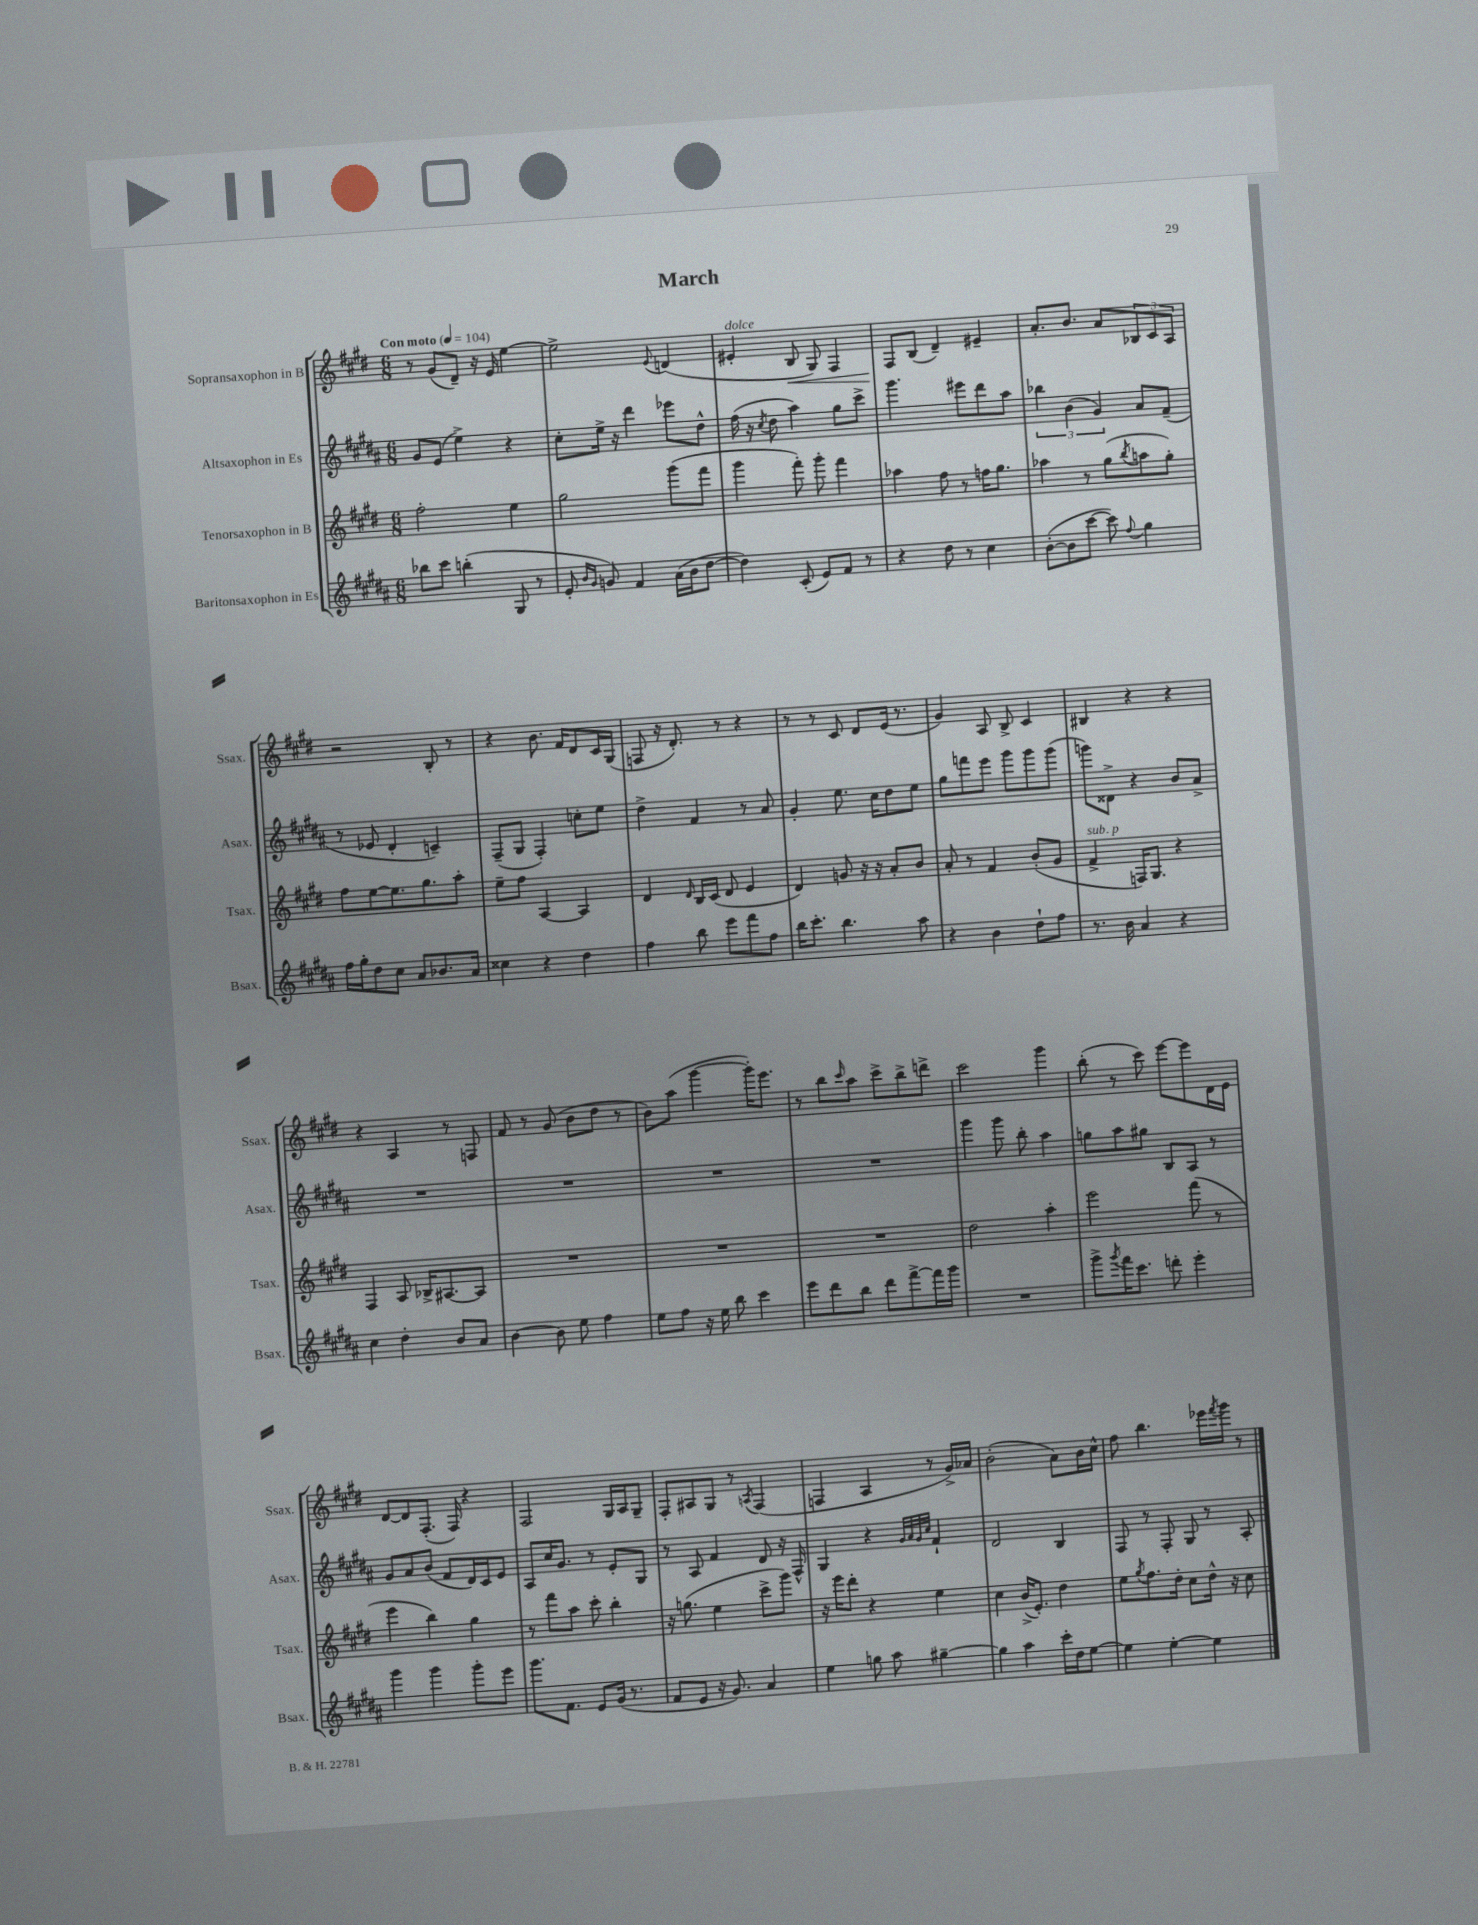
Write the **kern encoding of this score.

**kern	**kern	**kern	**kern	**dynam
*part4	*part3	*part2	*part1	*part1
*staff4	*staff3	*staff2	*staff1	*staff1
*I"Baritonsaxophon in Es	*I"Tenorsaxophon in B	*I"Altsaxophon in Es	*I"Sopransaxophon in B	*
*I'Bsax.	*I'Tsax.	*I'Asax.	*I'Ssax.	*
*clefG2	*clefG2	*clefG2	*clefG2	*
*k[f#c#g#d#a#]	*k[f#c#g#d#]	*k[f#c#g#d#a#]	*k[f#c#g#d#]	*
*M6/8	*M6/8	*M6/8	*M6/8	*
*MM104	*MM104	*MM104	*MM104	*
=1	=1	=1	=1	=1
!	!	!	!LO:TX:a:B:t=Con moto	!
8bb-X\L	2ff#'\	8g#/L	8r	.
8ccc#\J	.	(8e/J	(8g#/L	.
(4bbn'\	.	4ee^\)	8d#~/J)	.
.	.	.	16r	.
.	.	.	16e/	.
8G#/	4ee\	4r	[4ee\	.
8r	.	.	.	.
=2	=2	=2	=2	=2
8e'/	2gg#\	8cc#'\L	2ee^\]	.
16qqb/LL	.	.	.	.
16qqg#/JJ	.	.	.	.
8gn/)	.	16ee^\Jk	.	.
.	.	16r	.	.
4f#/	.	4ddd#\	.	.
.	.	.	8qqe/	.
(16a#\LL	(8ggg#\L	8eee-X\L	(4dn/	.
16b\J	.	.	.	.
[8dd#\J	8fff#\J	8dd#^^\J	.	.
=3	=3	=3	=3	=3
!	!	!	!LO:TX:a:i:t=dolce	!
4dd#\])	4ggg#\	(16ff#\	4e#X'/	.
.	.	16r	.	.
.	.	8qcc#/	.	.
.	.	8dd#\	.	.
!	!	!	!	!LO:HP:b
(8c#'/	8fff#'\)	4aa#\)	8B/	<
8e/L)	8ggg#'\	.	8G#/)	.
8f#/J	4fff#\	8gg#\L	4F#/	.
8r	.	8ccc#^\J	.	.
=4	=4	=4	=4	=4
4r	4aa-X\	4.ggg#\	8F#/L	.
.	.	.	(8B/J	[
8dd#\	8ff#\	.	4d#~/)	.
8r	8r	8eee#X\L	.	.
4cc#\	16ffn\KL	8ddd#\	4e#X~/	.
.	8.gg#\J	.	.	.
.	.	8aa#\J	.	.
=5	=5	=5	=5	=5
([8b'\L	4aa-X\	6bb-X\	8.a'/L	.
8b\]	.	.	.	.
.	.	(6b\	.	.
.	.	.	8.b/J	.
[8ccc#\J	8r	.	.	.
.	.	6g#/)	.	.
8ccc#\])	(8gg#\L	.	8a/L	.
8qqff#/	8qbb/	.	.	.
4gg#\	8aan\	8a#/L	12B-X/	.
.	.	.	12c#/	.
.	8gg#'\J)	(8f#~/J	.	.
.	.	.	12A/J	.
!!LO:LB:g=z
=6	=6	=6	=6	=6
16ff#\LL	8ff#\L	8r	2r	.
16gg#'\J	.	.	.	.
8dd#\	[8ee\	8e-X/	.	.
8cc#\J	8.ee\]	4d#'/	.	.
8a#/L	.	.	.	.
.	8.gg#\	.	.	.
8.b-X/	.	4cn~/)	8B'/	.
.	8aa'\J	.	8r	.
16a#/Jk	.	.	.	.
=7	=7	=7	=7	=7
4cc##X\	8ee~\L	(8F#~/L	4r	.
.	8ff#\J	8G#/J	.	.
4r	[4A/	4F#'/)	8.b\	.
.	.	.	16f#/KL	.
4dd#\	4A/]	8ccn'\L	8d#/	.
.	.	8ee\J	16c#/L	.
.	.	.	(16G#/JJ	.
=8	=8	=8	=8	=8
4ff#\	4d#/	4dd#^\	8Fn/	.
.	.	.	16r	.
.	.	.	8.d#'/)	.
.	16qqd#/	.	.	.
8bb\	16B/LL	4f#/	.	.
.	(16c#/JJ	.	.	.
8eee\L	8d#/	.	8r	.
8fff#\	4e/	8r	4r	.
8ff#\J	.	8a#/	.	.
=9	=9	=9	=9	=9
16bb\KL	4d#/)	4g#'/	8r	.
8.ccc#'\J	.	.	.	.
.	.	.	8r	.
4.bb\	8gn/	8.ee\	8c#/	.
.	16r	.	8d#/L	.
.	16r	16cc#\KL	.	.
.	8a'/L	8dd#\	(16e/Jk	.
.	.	.	8.r	.
8aa#\	8b/J	8ee\J	.	.
=10	=10	=10	=10	=10
4r	8a'/	8gg#\L	4g#/)	.
.	8r	8fffn\	.	.
4b\	4f#/	8eee\J	8A/	.
.	.	8ggg#\L	8B^/	.
8dd#`\L	(8b'/L	8ggg#\	4c#/	.
8ff#\J	8g#/J	(8ggg#\J	.	.
=11	=11	=11	=11	=11
!	!LO:TX:a:i:t=sub. p	!	!	!
8.r	4f#^/	8gggn\L)	4B#X/	.
.	.	8d##X^\J	.	.
16b\	.	.	.	.
4a#/	16Fn/KL)	4r	4r	.
.	8.G#/J	.	.	.
4r	4r	8b/L	4r	.
.	.	8a#^/J	.	.
!!LO:LB:g=z
=12	=12	=12	=12	=12
4cc#\	4F#/	2.r	4r	.
4dd#'\	8A/	.	4A/	.
.	16B-X^/KL	.	.	.
.	[8.A#X/	.	.	.
8b/L	.	.	8r	.
8a#/J	8A#/J]	.	8Fn/	.
=13	=13	=13	=13	=13
[4b\	2.r	2.r	8f#/	.
.	.	.	8r	.
8b\]	.	.	(8g#/	.
8ee\	.	.	8b\L	.
4ff#\	.	.	8dd#\J	.
.	.	.	8r	.
=14	=14	=14	=14	=14
8ee\L	2.r	2.r	8b\L)	.
8ff#\J	.	.	(8aa\J	.
16r	.	.	[4ggg#\	.
16ee\	.	.	.	.
8bb\	.	.	.	.
4ccc#\	.	.	16ggg#'\KL])	.
.	.	.	8.eee\J	.
=15	=15	=15	=15	=15
8eee\L	2.r	2.r	8r	.
8ddd#\	.	.	8bb\L	.
.	.	.	16qqccc#/	.
8bb\J	.	.	8aa\J	.
8ddd#\L	.	.	8ccc#^\L	.
[8fff#^\	.	.	8bb^\	.
16fff#\L]	.	.	8dddn^\J	.
16ggg#\JJ	.	.	.	.
=16	=16	=16	=16	=16
2.r	2dd#\	4ggg#\	2ccc#\	.
.	.	8ggg#\	.	.
.	.	8bb'\	.	.
.	4aa'\	4aa#\	4ggg#\	.
=17	=17	=17	=17	=17
8ggg#^\L	2eee\	8ggn\L	(8bb'\	.
8qggg#/	.	.	.	.
16fff#\K	.	8aa#\	8r	.
8.ccc#\J	.	.	.	.
.	.	8gg#X\J	8ccc#\)	.
8dddn'\	.	8B/L	[8eee\L	.
4eee'\	(8fff#\	8A#/J	8eee\]	.
.	8r	8r	16d#\L	.
.	.	.	16e\JJ	.
!!LO:LB:g=z
=18	=18	=18	=18	=18
4ggg#\	4eee\	8g#/L	[8d#/L	.
.	.	8a#/	8d#/]	.
4ggg#\	4bb\)	(8b/J	(8.F#'/J	.
.	.	8f#/L	.	.
.	.	.	16F#/)	.
8ggg#'\L	4gg#\	16d#/L)	4r	.
.	.	16c#/J	.	.
8eee\J	.	8e/J	.	.
=19	=19	=19	=19	=19
8.ggg#\L	8r	8A#/L	2F#/	.
.	8fff#\L	16cc#/K	.	.
8.f#\J	.	8.g#/J	.	.
.	8aa\J	.	.	.
8e/L	8ccc#'\	8r	.	.
(16g#/Jk	4bb'\	8e'/L	16G#/LL	.
8.r	.	.	16A/J	.
.	.	8G#/J	8G#~/J	.
=20	=20	=20	=20	=20
8f#/L	16r	8r	8F#'/L	.
.	(8.ggn\	.	.	.
8e/J	.	8A#/	8A#X/	.
16r	4ee\	4f#/	8G#/J	.
8.g#/)	.	.	.	.
.	.	.	8r	.
.	.	.	8qAn/	.
4a#/	8ccc#^\L	8d#/	(4F#/	.
.	8ggg#\J)	16r	.	.
.	.	16F#^^/	.	.
=21	=21	=21	=21	=21
4ee\	16r	4G#/	4Fn/	.
.	16eee\KL	.	.	.
.	8ddd#'\J	.	.	.
8ggn\	4r	4r	4A/	.
8aa#\	.	.	.	.
.	.	32qqg#/LLL	.	.
.	.	32qqa#/	.	.
.	.	32qqg#/	.	.
.	.	32qqcc#/JJJ	.	.
[4gg#X~\	4ee\	4f#`/	8r	.
.	.	.	16g#^/LL)	.
.	.	.	16a-X/JJ	.
=22	=22	=22	=22	=22
4gg#\]	4cc#\	2d#/	(2b'\	.
4aa#\	(16b^/KL	.	.	.
.	8.e'/J)	.	.	.
16ccc#'\LL	4dd#\	4B/	8a\L)	.
16dd#\J	.	.	.	.
[8ee\J	.	.	16b\L	.
.	.	.	16cc#^^\JJ	.
=23	=23	=23	=23	=23
4ee\]	8ee\L	8F#/	8ff#\	.
.	8qgg#/	.	.	.
.	8.ff#\	8r	4.bb\	.
[4ee'\	.	8F#'/	.	.
.	16dd#'\Jk	.	.	.
.	8cc#\L	8G#/	.	.
4ee\]	16dd#^^\Jk	8r	16eee-X\LL	.
.	.	.	8qfff#/	.
.	16r	.	16ggg#\JJ	.
.	8cc#\	8A#'/	8r	.
==	==	==	==	==
*-	*-	*-	*-	*-
